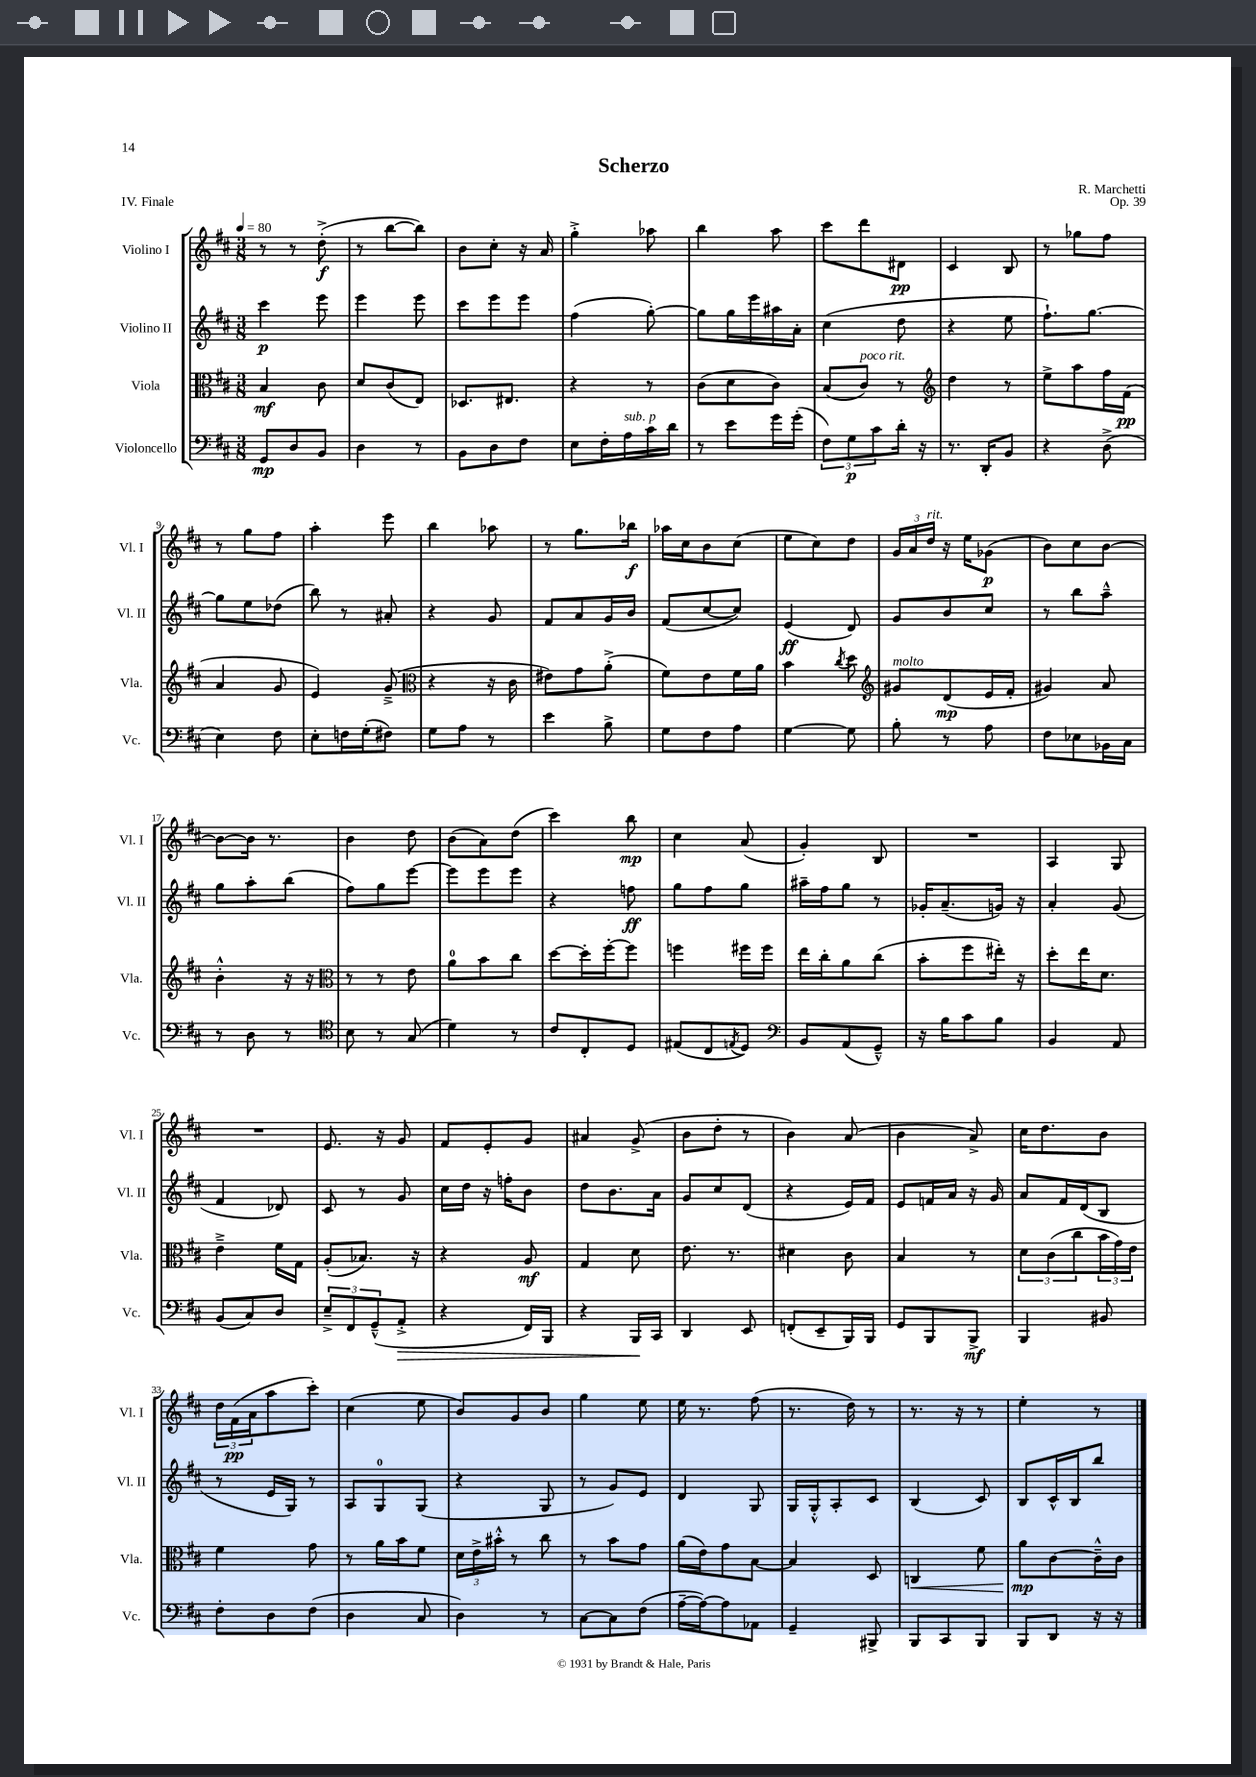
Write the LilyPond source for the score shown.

\header { title = "Scherzo" composer = "R. Marchetti" opus = "Op. 39" piece = "IV. Finale" }
<<
\new StaffGroup <<
\new Staff = "s0" \with { instrumentName = "Violino I" shortInstrumentName = "Vl. I" } {
    \clef treble \key d \major \numericTimeSignature \time 3/8 \tempo 4 = 80
    r8 r8 d''8-.->\f( |
    r8 b''8~ b''8) |
    b'8 cis''8-. r16 a'16 |
    g''4-.-> aes''8 |
    b''4 a''8 |
    cis'''8 d'''8 dis'8\pp |
    cis'4 b8 |
    r8 ges''8 fis''8 |
    r8 g''8 fis''8 |
    a''4-. e'''8 |
    b''4 aes''8 |
    r8 g''8. bes''16\f |
    aes''16 cis''16 b'8 cis''8( |
    e''8 cis''8) d''8 |
    \tuplet 3/2 { g'16 a'16 d''16^\markup { \italic "rit." } } r16 e''16 ges'8\p( |
    b'8) cis''8 b'8~ |
    b'8~ b'16 r8. |
    b'4 d''8 |
    b'8( a'8) d''8( |
    cis'''4) b''8\mp |
    cis''4 a'8( |
    g'4-.) b8 |
    R4. |
    a4 g8 |
    R4. |
    e'8. r16 g'8 |
    fis'8 e'8-. g'8 |
    ais'4 g'8->( |
    b'8 d''8-. r8 |
    b'4) a'8( |
    b'4 a'8->) |
    cis''16 d''8. b'8 |
    \tuplet 3/2 { d''16 fis'16\pp( a'16 } a''8 cis'''8-.) |
    cis''4( e''8 |
    b'8) g'8 b'8 |
    g''4 e''8 |
    e''16 r8. fis''8( |
    r8. d''16) r8 |
    r8. r16 r8 |
    e''4-. r8 \bar "|." |
}
\new Staff = "s1" \with { instrumentName = "Violino II" shortInstrumentName = "Vl. II" } {
    \clef treble \key d \major \numericTimeSignature \time 3/8
    cis'''4\p e'''8 |
    e'''4 e'''8 |
    cis'''8 e'''8 e'''8 |
    fis''4( g''8~-.) |
    g''8 g''16 e'''16 ais''16 a'16-. |
    cis''4( d''8 |
    r4 e''8 |
    fis''8.-!) g''8.~ |
    g''8 e''8 des''8( |
    b''8) r8 ais'8-. |
    r4 g'8 |
    fis'8 a'8 g'16 b'16 |
    fis'8( cis''8~ cis''8) |
    e'4\ff( d'8) |
    g'8 b'8 cis''8 |
    r8 b''8 a''8---^ |
    g''8 a''8-. b''8( |
    fis''8) g''8 e'''8~ |
    e'''8 e'''8 e'''8 |
    r4 f''8\ff |
    g''8 fis''8 g''8 |
    ais''16-- fis''16 g''8 r8 |
    ges'16-. a'8.--( g'16) r16 |
    a'4-. g'8( |
    fis'4 des'8) |
    cis'8 r8 g'8 |
    cis''16 d''16 r16 f''16-. b'8 |
    d''8 b'8. a'16 |
    g'8 cis''8 d'8( |
    r4 e'16) fis'16 |
    e'8 f'16 a'16 r16 g'16 |
    a'8 fis'16 d'16( b8 |
    r8 e'16 g16) r8 |
    a8 g8-0 g8( |
    r4 g8 |
    r8 g'8) e'8 |
    d'4 g8 |
    g16 g16-.-^ a8-. cis'8 |
    b4( cis'8) |
    b8 cis'16-^ b16 b''8 \bar "|." |
}
\new Staff = "s2" \with { instrumentName = "Viola" shortInstrumentName = "Vla." } {
    \clef alto \key d \major \numericTimeSignature \time 3/8
    b4\mf cis'8 |
    d'8 cis'8( e8) |
    des8. eis8. |
    r4 r8 |
    cis'8( d'8 cis'8) |
    b8( cis'8^\markup { \italic "poco rit." }) r8 |
    \clef treble d''4 r8 |
    e''8-> a''8 fis''16 fis'16\pp( |
    a'4 g'8 |
    e'4) g'8--->( |
    \clef alto r4 r16 cis'16 |
    eis'8) g'8 a'8-.->( |
    fis'8) e'8 fis'16 a'16 |
    b'4 \acciaccatura { cis''8 } d''8 |
    \clef treble gis'8^\markup { \italic "molto" } d'8\mp( e'16 fis'16-. |
    gis'4) a'8 |
    b'4-.-^ r16 r16 |
    \clef alto r8 r8 e'8 |
    a'8-0 b'8 cis''8 |
    d''8~ d''16-. fis''16~-. fis''8 |
    f''4 fis''16 fis''16 |
    e''16 cis''16-. a'8 cis''8( |
    b'8-. fis''8 eis''16-.) r16 |
    d''8-. e''16 d'8. |
    e'4---> fis'16 g16 |
    a8-.( bes8.) r16 |
    r4 a8\mf |
    g4 d'8 |
    e'8. r8. |
    dis'4 cis'8 |
    b4 r8 |
    \tuplet 3/2 { d'8 cis'8( cis''8 } \tuplet 3/2 { b'16 g'16) e'16 } |
    fis'4 g'8 |
    r8 a'16 b'16 fis'8 |
    \tuplet 3/2 { d'16 e'16-> bis'16-.-^ } r8 cis''8 |
    r8 b'8 g'8 |
    a'16( e'16) g'8 b8~ |
    b4 d8 |
    c4\< fis'8 |
    a'8\mp\! cis'8~ cis'16---^ cis'16 \bar "|." |
}
\new Staff = "s3" \with { instrumentName = "Violoncello" shortInstrumentName = "Vc." } {
    \clef bass \key d \major \numericTimeSignature \time 3/8
    g,8\mp d8 b,8 |
    d4 r8 |
    b,8 d8 fis8 |
    e8 fis16-. a16^\markup { \italic "sub. p" } cis'16 d'16 |
    r8 e'8 g'16 g'16-.( |
    \tuplet 3/2 { fis8) g8\p cis'8 } d'16-. r16 |
    r8. d,16-. b,8 |
    r4 d8->( |
    e4) fis8 |
    e8-. f16 g16-.( fis8) |
    g8 a8 r8 |
    e'4 b8-> |
    g8 fis8 a8 |
    g4~ g8 |
    b8-. r8 a8 |
    fis8 ees8 bes,16 cis16 |
    r8 d8 r8 |
    \clef tenor b8 r8 g8( |
    d'4) r8 |
    cis'8 cis8-. d8 |
    eis8( cis8 \acciaccatura { e8 } d8) |
    \clef bass b,8 a,8( g,8---^) |
    r16 b16 cis'8 b8 |
    b,4 a,8 |
    b,8( cis8) d8 |
    \tuplet 3/2 { e8---> fis,8 g,8---^( } a,8-.->\> |
    r4 fis,16) b,,16 |
    r4 b,,16\! cis,16 |
    d,4 e,8 |
    f,8-.( e,8-- b,,16) b,,16 |
    g,8 b,,8 b,,8->\mf |
    b,,4 bis,8 |
    fis8-. d8 fis8( |
    d4 cis8 |
    d4) r8 |
    cis8~ cis8 fis8( |
    a16~-- a16~) a8 aes,8 |
    g,4-- bis,,8-> |
    b,,8 cis,8 b,,8 |
    b,,8 d,8 r16 r16 \bar "|." |
}
>>
>>
